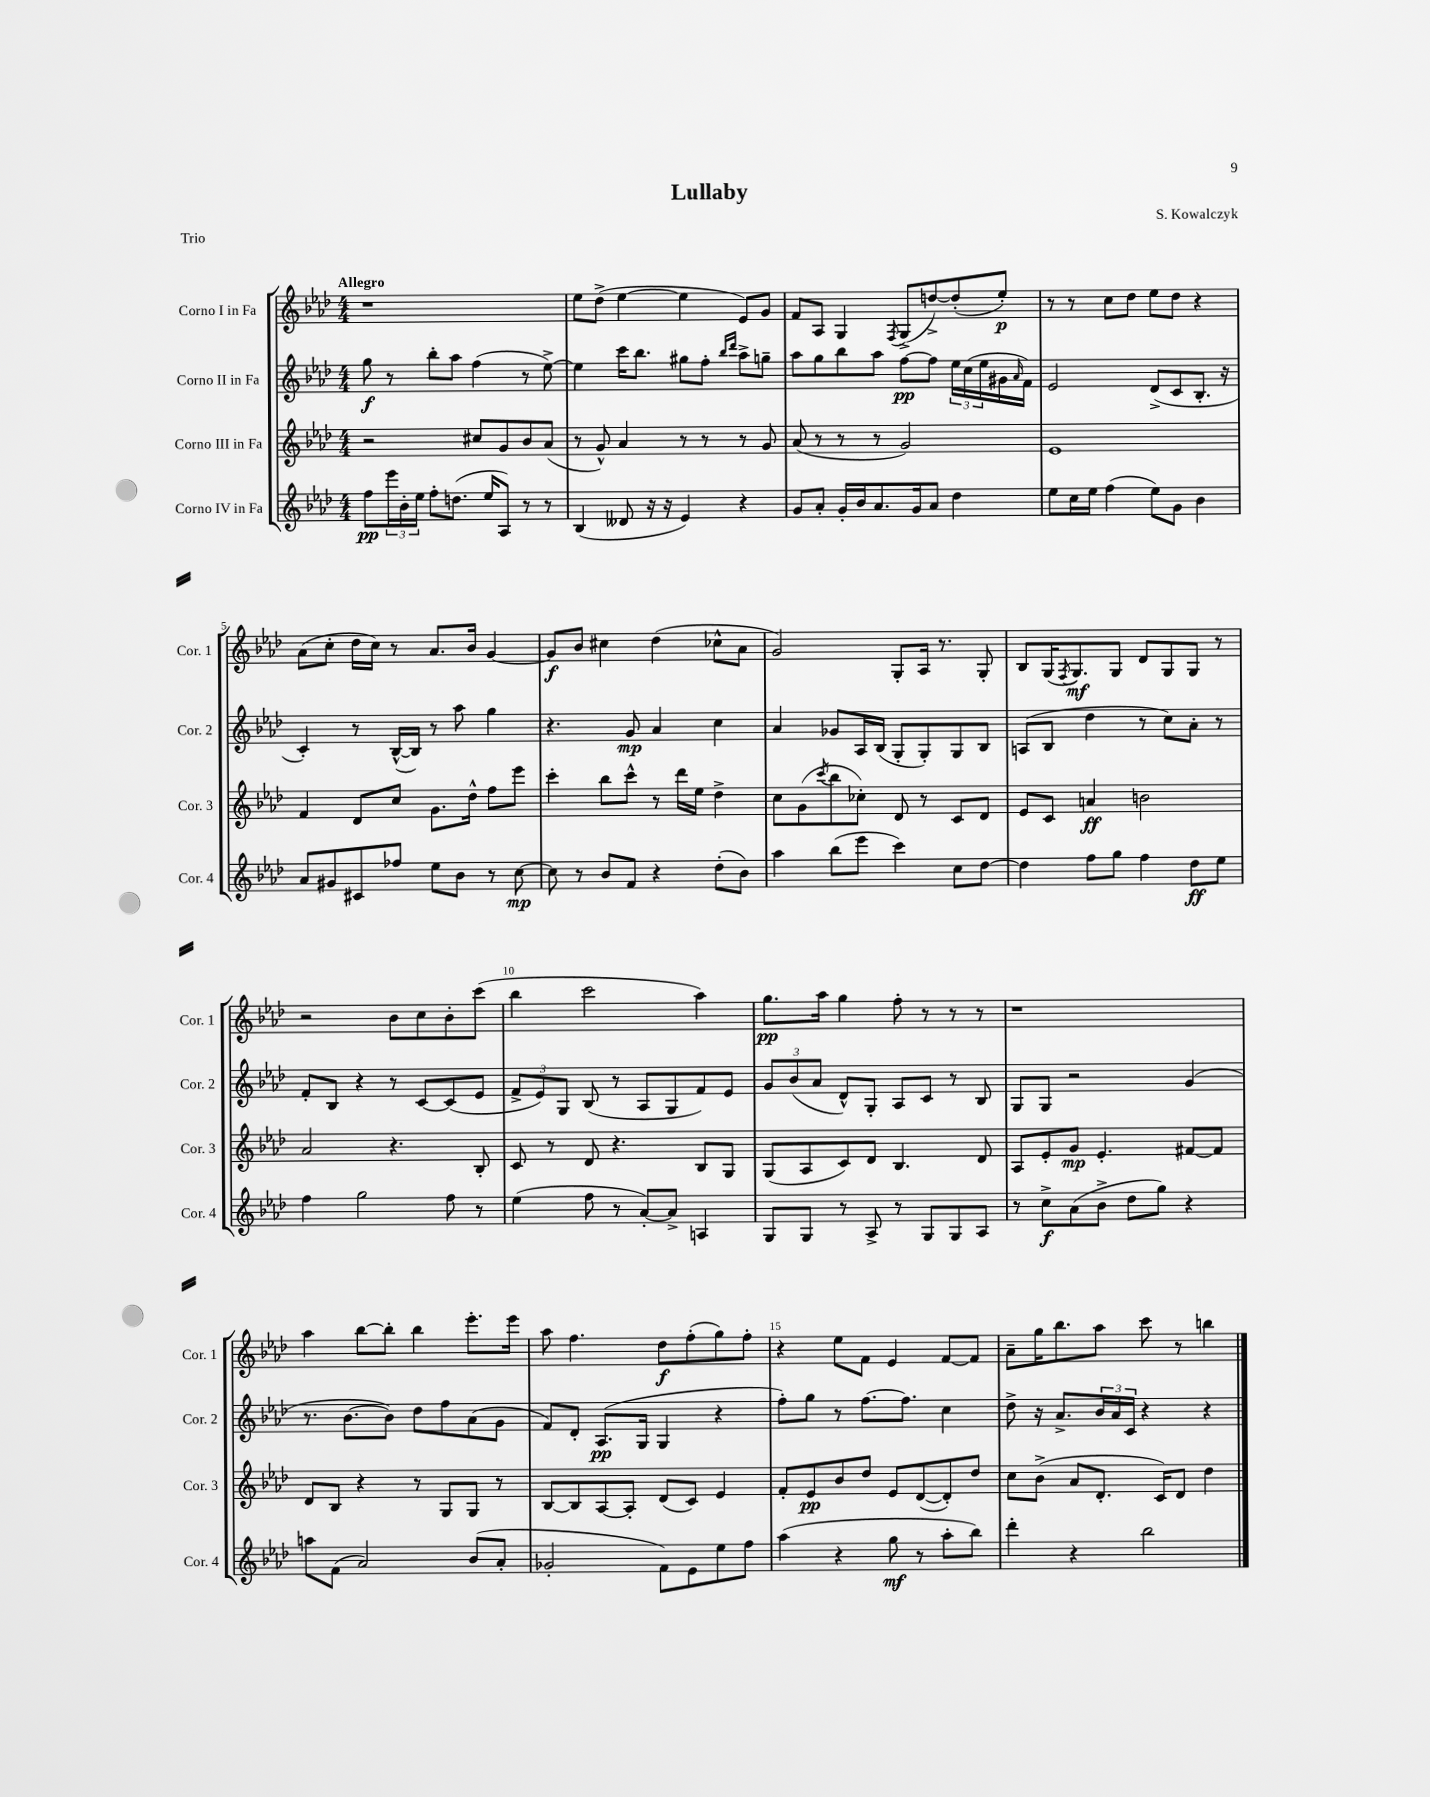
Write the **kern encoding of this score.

**kern	**dynam	**kern	**dynam	**kern	**dynam	**kern	**dynam
*part4	*part4	*part3	*part3	*part2	*part2	*part1	*part1
*staff4	*staff4	*staff3	*staff3	*staff2	*staff2	*staff1	*staff1
*I"Corno IV in Fa	*	*I"Corno III in Fa	*	*I"Corno II in Fa	*	*I"Corno I in Fa	*
*I'Cor. 4	*	*I'Cor. 3	*	*I'Cor. 2	*	*I'Cor. 1	*
*clefG2	*	*clefG2	*	*clefG2	*	*clefG2	*
*k[b-e-a-d-]	*	*k[b-e-a-d-]	*	*k[b-e-a-d-]	*	*k[b-e-a-d-]	*
*M4/4	*	*M4/4	*	*M4/4	*	*M4/4	*
=1	=1	=1	=1	=1	=1	=1	=1
!	!	!	!	!	!	!LO:TX:a:B:t=Allegro	!
8ff\L	pp	2r	.	8gg\	f	1r	.
24eee-\L	.	.	.	8r	.	.	.
24b-'\	.	.	.	.	.	.	.
24ee-\JJ	.	.	.	.	.	.	.
8ff'\L	.	.	.	8bb-'\L	.	.	.
(8.ddn\J	.	.	.	8aa-\J	.	.	.
.	.	8cc#X/L	.	(4ff\	.	.	.
16ee-/KL	.	.	.	.	.	.	.
8A-/J)	.	8g/	.	.	.	.	.
8r	.	8b-/	.	8r	.	.	.
8r	.	(8a-/J	.	[8ee-^\)	.	.	.
=2	=2	=2	=2	=2	=2	=2	=2
(4B-/	.	8r	.	4ee-\]	.	8ee-\L	.
.	.	8g^^/)	.	.	.	(8dd-^\J	.
8d--X/	.	4a-/	.	16ccc\KL	.	[4ee-\	.
.	.	.	.	8.bb-\J	.	.	.
16r	.	.	.	.	.	.	.
16r	.	.	.	.	.	.	.
4e-/)	.	8r	.	8gg#X\L	.	4ee-\]	.
.	.	8r	.	8ff'\J	.	.	.
.	.	.	.	16qqbb-/LL	.	.	.
.	.	.	.	16qqddd-/JJ	.	.	.
4r	.	8r	.	8aa-^\L	.	8e-/L)	.
.	.	8g/	.	8ggn~\J	.	8g/J	.
=3	=3	=3	=3	=3	=3	=3	=3
8g/L	.	(8a-/	.	8aa-\L	.	8f/L	.
8a-'/J	.	8r	.	8gg\	.	8A-/J	.
16g'/LL	.	8r	.	8bb-\	.	4G/	.
16b-/J	.	.	.	.	.	.	.
8.a-/	.	8r	.	8aa-\J	.	.	.
.	.	.	.	.	.	8qF/	.
.	.	2g/)	.	[8ff\L	pp	(8G^/L	.
16g/k	.	.	.	.	.	.	.
8a-/J	.	.	.	8ff\J]	.	[8ddn^/)	.
4dd-\	.	.	.	24ee-\LL	.	(8dd'/]	.
.	.	.	.	(24cc\	.	.	.
.	.	.	.	24ee-\	.	.	.
.	.	.	.	16g#X\	.	8ee-'/J)	p
.	.	.	.	16qqa-/	.	.	.
.	.	.	.	16f\JJ)	.	.	.
=4	=4	=4	=4	=4	=4	=4	=4
8ee-\L	.	1e-	.	2e-/	.	8r	.
16cc\L	.	.	.	.	.	8r	.
16ee-\JJ	.	.	.	.	.	.	.
(4ff\	.	.	.	.	.	8cc\L	.
.	.	.	.	.	.	8dd-\J	.
8ee-\L)	.	.	.	(8d-^/L	.	8ee-\L	.
8g\J	.	.	.	8c/	.	8dd-\J	.
4b-\	.	.	.	8.B-'/J	.	4r	.
.	.	.	.	16r	.	.	.
!!LO:LB:g=z
=5	=5	=5	=5	=5	=5	=5	=5
8a-/L	.	4f/	.	4c'/)	.	(8a-\L	.
8g#X/	.	.	.	.	.	8cc'\J	.
8c#X/	.	8d-/L	.	8r	.	16dd-\LL	.
.	.	.	.	.	.	16cc\JJ)	.
8ff-X/J	.	8cc/J	.	([16B-^^/LL	.	8r	.
.	.	.	.	16B-/JJ])	.	.	.
8ee-\L	.	8.g\L	.	8r	.	8.a-/L	.
8b-\J	.	.	.	8aa-\	.	.	.
.	.	16dd-^^\Jk	.	.	.	16b-/Jk	.
8r	.	8ff\L	.	4gg\	.	[4g/	.
[8cc\	mp	8eee-\J	.	.	.	.	.
=6	=6	=6	=6	=6	=6	=6	=6
8cc\]	.	4ccc'\	.	4.r	.	8g/L]	f
8r	.	.	.	.	.	8b-/J	.
8b-/L	.	8bb-\L	.	.	.	4cc#X\	.
8f/J	.	8ccc^^\J	.	8g/	mp	.	.
4r	.	8r	.	4a-/	.	(4dd-\	.
.	.	16ddd-\LL	.	.	.	.	.
.	.	16ee-\JJ	.	.	.	.	.
(8dd-'\L	.	4dd-^\	.	4cc\	.	8cc-X^^\L	.
8b-\J)	.	.	.	.	.	8a-\J	.
=7	=7	=7	=7	=7	=7	=7	=7
4aa-\	.	8cc\L	.	4a-/	.	2g/)	.
.	.	(8g\	.	.	.	.	.
.	.	8qccc/	.	.	.	.	.
(8bb-\L	.	8bb-\	.	8g-X/L	.	.	.
8eee-\J	.	8cc-X'\J)	.	16A-/L	.	.	.
.	.	.	.	(16B-/JJ	.	.	.
4ccc\)	.	8d-/	.	8G'/L	.	8G'/L	.
.	.	8r	.	8G'/)	.	16A-/Jk	.
.	.	.	.	.	.	8.r	.
8cc\L	.	8c/L	.	8G/	.	.	.
[8dd-\J	.	8d-/J	.	8B-/J	.	8G'/	.
=8	=8	=8	=8	=8	=8	=8	=8
4dd-\]	.	8e-/L	.	(8An/L	.	8B-/L	.
.	.	8c/J	.	8B-/J	.	(16G/K	.
.	.	.	.	.	.	8qF/	.
.	.	.	.	.	.	8.G/)	mf
8ff\L	.	4an/	ff	4dd-\	.	.	.
8gg\J	.	.	.	.	.	8G/J	.
4ff\	.	2bn\	.	8r	.	8d-/L	.
.	.	.	.	8cc\L)	.	8G/	.
8dd-\L	ff	.	.	8a-'\J	.	8G/J	.
8ee-\J	.	.	.	8r	.	8r	.
!!LO:LB:g=z
=9	=9	=9	=9	=9	=9	=9	=9
4ff\	.	2a-/	.	8f'/L	.	2r	.
.	.	.	.	8B-/J	.	.	.
2gg\	.	.	.	4r	.	.	.
.	.	4.r	.	8r	.	8b-\L	.
.	.	.	.	[8c/L	.	8cc\	.
8ff\	.	.	.	(8c/]	.	8b-'\	.
8r	.	8B-'/	.	8e-/J	.	(8ccc\J	.
=10	=10	=10	=10	=10	=10	=10	=10
(4ee-\	.	8c/	.	12f^/L	.	4bb-\	.
.	.	.	.	12e-/)	.	.	.
.	.	8r	.	.	.	.	.
.	.	.	.	12G/J	.	.	.
8ff\	.	8d-/	.	(8B-/	.	2ccc\	.
8r	.	4.r	.	8r	.	.	.
[8a-'/L)	.	.	.	8A-/L	.	.	.
8a-^/J]	.	.	.	8G/	.	.	.
4An/	.	8B-/L	.	8f/)	.	4aa-\)	.
.	.	8G/J	.	8e-/J	.	.	.
=11	=11	=11	=11	=11	=11	=11	=11
8G/L	.	(8G/L	.	12g/L	.	8.gg\L	pp
.	.	.	.	(12b-/	.	.	.
8G/J	.	8A-/	.	.	.	.	.
.	.	.	.	12a-/J	.	.	.
.	.	.	.	.	.	16aa-\Jk	.
8r	.	8c/)	.	8d-^^/L)	.	4gg\	.
8A-^/	.	8d-/J	.	8G'/J	.	.	.
8r	.	4.B-/	.	8A-/L	.	8ff'\	.
8G/L	.	.	.	8c/J	.	8r	.
8G/	.	.	.	8r	.	8r	.
8A-/J	.	8d-/	.	8B-/	.	8r	.
=12	=12	=12	=12	=12	=12	=12	=12
8r	.	8A-/L	.	8G/L	.	1r	.
8cc^\L	f	8e-'/	.	8G/J	.	.	.
(8a-\	.	8g/J	mp	2r	.	.	.
8b-^\J	.	4.e-'/	.	.	.	.	.
8dd-\L	.	.	.	.	.	.	.
8gg\J)	.	.	.	.	.	.	.
4r	.	[8f#X/L	.	(4g/	.	.	.
.	.	8f#/J]	.	.	.	.	.
!!LO:LB:g=z
=13	=13	=13	=13	=13	=13	=13	=13
8aan\L	.	8d-/L	.	8.r	.	4aa-\	.
(8f\J	.	8B-/J	.	.	.	.	.
.	.	.	.	[8.b-\L	.	.	.
2a-/)	.	4r	.	.	.	[8bb-\L	.
.	.	.	.	8b-\J])	.	8bb-'\J]	.
.	.	8r	.	8dd-\L	.	4bb-\	.
.	.	8G/L	.	8ff\	.	.	.
(8b-/L	.	8G/J	.	(8a-\	.	8.eee-'\L	.
8a-'/J	.	8r	.	8g\J	.	.	.
.	.	.	.	.	.	16eee-\Jk	.
=14	=14	=14	=14	=14	=14	=14	=14
2g-X'/	.	[8B-/L	.	8f/L)	.	8aa-\	.
.	.	8B-/]	.	8d-'/J	.	4.ff\	.
.	.	[8A-/	.	(8.A-/L	pp	.	.
.	.	8A-'/J]	.	.	.	.	.
.	.	.	.	16G/Jk	.	.	.
8f\L)	.	(8d-/L	.	4G/	.	8dd-\L	f
8e-\	.	8c/J)	.	.	.	(8ff'\	.
8ee-\	.	4e-/	.	4r	.	8gg\)	.
8ff\J	.	.	.	.	.	8ff'\J	.
=15	=15	=15	=15	=15	=15	=15	=15
(4aa-\	.	8f'/L	.	8ff'\L)	.	4r	.
.	.	8e-/	pp	8gg\J	.	.	.
4r	.	8b-/	.	8r	.	8ee-\L	.
.	.	8dd-/J	.	[8.ff\L	.	8f\J	.
8gg\	mf	8e-/L	.	.	.	4e-/	.
.	.	.	.	8.ff\J]	.	.	.
8r	.	([8d-/	.	.	.	.	.
8aa-'\L	.	8d-'/])	.	4cc\	.	[8f/L	.
8bb-\J)	.	8dd-/J	.	.	.	8f/J]	.
=16	=16	=16	=16	=16	=16	=16	=16
4ddd-'\	.	8cc\L	.	8dd-^\	.	8a-~\L	.
.	.	(8b-^\J	.	16r	.	16gg\K	.
.	.	.	.	8.a-^/L	.	8.bb-\	.
4r	.	8a-/L	.	.	.	.	.
.	.	8.d-'/J	.	24b-/L	.	8aa-\J	.
.	.	.	.	24a-/	.	.	.
.	.	.	.	24c/JJ	.	.	.
2bb-\	.	.	.	4r	.	8ccc\	.
.	.	16c/KL)	.	.	.	.	.
.	.	8d-/J	.	.	.	8r	.
.	.	4dd-\	.	4r	.	4bbn\	.
==	==	==	==	==	==	==	==
*-	*-	*-	*-	*-	*-	*-	*-
